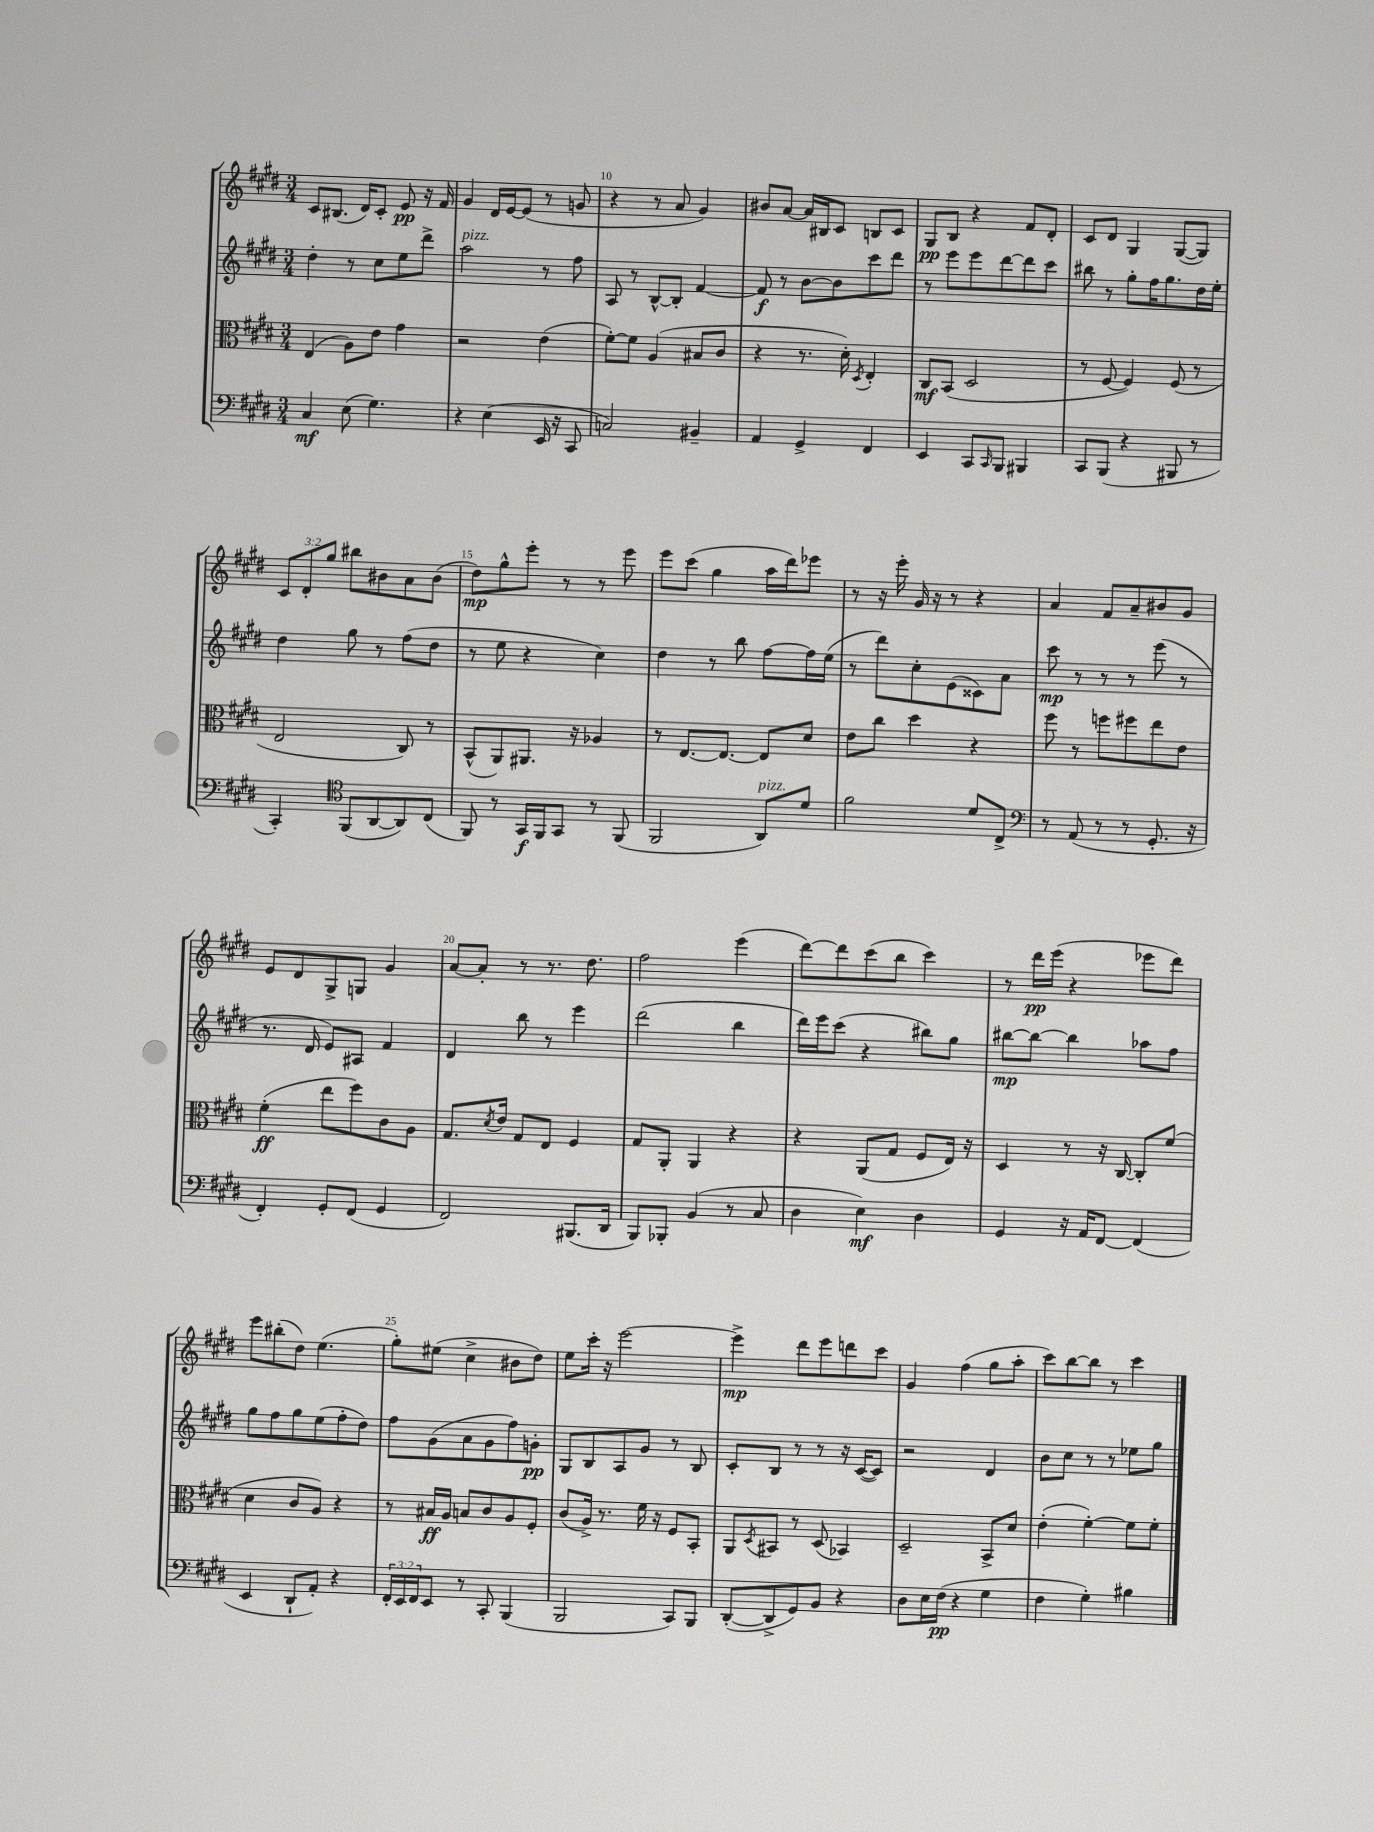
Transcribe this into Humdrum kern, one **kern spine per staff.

**kern	**kern	**kern	**kern
*staff4	*staff3	*staff2	*staff1
*clefF4	*clefC3	*clefG2	*clefG2
*k[f#c#g#d#]	*k[f#c#g#d#]	*k[f#c#g#d#]	*k[f#c#g#d#]
*M3/4	*M3/4	*M3/4	*M3/4
4C#	(4E	4dd#'	8c#
.	.	.	(8.B#
(8E	8A)	8r	.
.	.	.	16d#)
4.G#)	8e	8cc#	8c#'
.	4g#	8ee	8e
.	.	8ddd#^	16r
.	.	.	16f#
=	=	=	=
4r	2r	2aa	4g#
(4E	.	.	16d#
.	.	.	[16e
.	.	.	(8e]
16EE	(4e	8r	8r
16r	.	.	.
8CC#	.	8ff#	8g
=	=	=	=
2C)	[8f#')	8A	4r
.	8f#]	8r	.
.	(4A	[8B^^	8r
.	.	8B']	8a
4BB#~	8B#	[4f#	4g#)
.	8c#	.	.
=	=	=	=
4AA	4r	8f#]	8b#
.	.	8r	[8a
4GG#^	8.r	[8b	16a]
.	.	.	16B#
.	.	8b]	8c#
.	16d#')	.	.
.	8qD#	.	.
4FF#	4E'	8ccc#	8B
.	.	8ddd#	8c#
=	=	=	=
4EE	8C#	8r	8G#
.	(8BB	8eee	8B
8CC#	2D#	8eee	4r
16qqCC#	.	.	.
8BBB	.	[8ddd#	.
4BBB#	.	8ddd#]	8f#
.	.	8ccc#	8d#'
=	=	=	=
8CC#	8r	8bb#	8c#
(8BBB	[8F#	8r	8d#
4r	4F#])	8gg#'	4G#
.	.	16ff#	.
.	.	8.gg#	.
8BBB#	(8F#	.	([8G#
8r	8r	16dd#	8G#])
.	.	16ee'	.
=	=	=	=
4CC#')	2E	4dd#	12c#
.	.	.	12d#'
.	.	.	12gg#
*clefC4	*	*	*
(8FF#	.	8gg#	8bb#
[8AA	.	8r	8b#
8AA])	8C#)	(8ff#	8a
(8C#	8r	8dd#	(8b#
=	=	=	=
8FF#)	(8BB^^	8r	8dd#)
8r	8AA)	8ee	8gg#^^
16GG#	8.AA#	4r	8eee'
16FF#	.	.	.
8GG#	.	.	8r
.	16r	.	.
8r	4A-	4cc#)	8r
(8FF#	.	.	8eee
=	=	=	=
2FF#	8r	4dd#	8eee
.	[8.E	.	(8ccc#
.	.	8r	4gg#
.	8.E_	.	.
.	.	8bb	.
8AA)	8E]	[8ff#	16aa
.	.	.	16ddd#)
8d#	8d#	16ff#]	8eee-
.	.	(16ee	.
=	=	=	=
2f#	8e	8r	8r
.	8cc#	8ddd#)	16r
.	.	.	16eee'
.	4dd#	8cc#'	16g#
.	.	.	16r
.	.	(8e	8r
8d#	4r	8c##)	4r
8C#^	.	8a	.
=	=	=	=
*clefF4	*	*	*
8r	8ff#	8ccc#	4a
(8AA	8r	8r	.
8r	8ff	8r	8f#
8r	8ff#	8r	8a~
8.GG#'	8ee	(8eee	8b#
.	8e	8r	8g#
16r	.	.	.
=	=	=	=
4FF#')	(4f#'	8.r	8e
.	.	.	8d#
.	.	16d#	.
8GG#'	8ee	8e)	8G#^
(8FF#	8ff#)	8A#	8G
4GG#	8c#	4f#	4g#
.	8A	.	.
=	=	=	=
2FF#)	8.G#	4d#	[8a
.	.	.	8a']
.	8qd#	.	.
.	16e	.	.
.	8G#	8bb	8r
.	8E	8r	8.r
(8.BBB#	4F#	4eee	.
.	.	.	8.dd#
16DD#	.	.	.
=	=	=	=
8BBB)	8G#	(2ddd#	2ff#
8BBB-'	8AA'	.	.
(4BB	4AA	.	.
8r	4r	4bb	(4eee
8C#	.	.	.
=	=	=	=
4D#	4r	16ddd#)	[8ddd#)
.	.	16eee	.
.	.	(8ccc#	8ddd#]
4E)	(8AA	4r	(8ccc#
.	8G#	.	8bb
4D#	8F#	8bb#)	4ccc#)
.	16E)	8gg#	.
.	16r	.	.
=	=	=	=
4GG#	4D#	[8bb#	8r
.	.	8bb#_	16ddd#
.	.	.	(16eee
16r	8r	4bb#]	4r
16AA	.	.	.
[8FF#	16r	.	.
.	[16C#	.	.
(4FF#]	8C#']	8aa-	8eee-
.	(8f#	8ff#	8ddd#)
=	=	=	=
4EE	4d#	8gg#	8eee
.	.	8ff#	(8bb#'
8DD#`	8c#	8gg#	8dd#)
8AA')	8A)	(8ee	(4.ee
4r	4r	8ff#'	.
.	.	8dd#)	.
=	=	=	=
24FF#'	8r	8ff#	8gg#')
24EE	.	.	.
24FF#	.	.	.
8EE	16B#	(8g#	(8ee#
.	16A	.	.
8r	8B	8a	4cc#^
8CC#'	8c#	8g#	.
(4BBB	8A	8ff#)	8b#
.	8F#'	8g'	8dd#)
=	=	=	=
2BBB	(8c#	8G#	8ee
.	16A^)	8B	16ccc#'
.	8.r	.	16r
.	.	8A	[2eee
.	16f#	8g#	.
.	16r	.	.
8CC#)	8F#	8r	.
8BBB	8BB'	8B	.
=	=	=	=
([8DD#'	8AA	8c#'	4eee^]
.	8qD#	.	.
8DD#^]	8BB#	8B	.
8GG#)	8r	8r	8ddd#
8BB	(8D#	8r	8eee
4r	4BB-)	16r	8ddd
.	.	([16c#	.
.	.	8c#])	8ccc#
=	=	=	=
8D#	2D#~	2r	4g#
16E	.	.	.
(16F#	.	.	.
4r	.	.	(4ff#
4G#	8BB^	4d#	8gg#
.	8d#	.	8aa'
=	=	=	=
4F#	(4e'	8b	8ccc#)
.	.	8cc#	[8bb
4G#')	[4f#')	8r	8bb]
.	.	8r	8r
4B#	8f#]	8ee-	4ccc#
.	8f#'	8gg#	.
==	==	==	==
*-	*-	*-	*-
